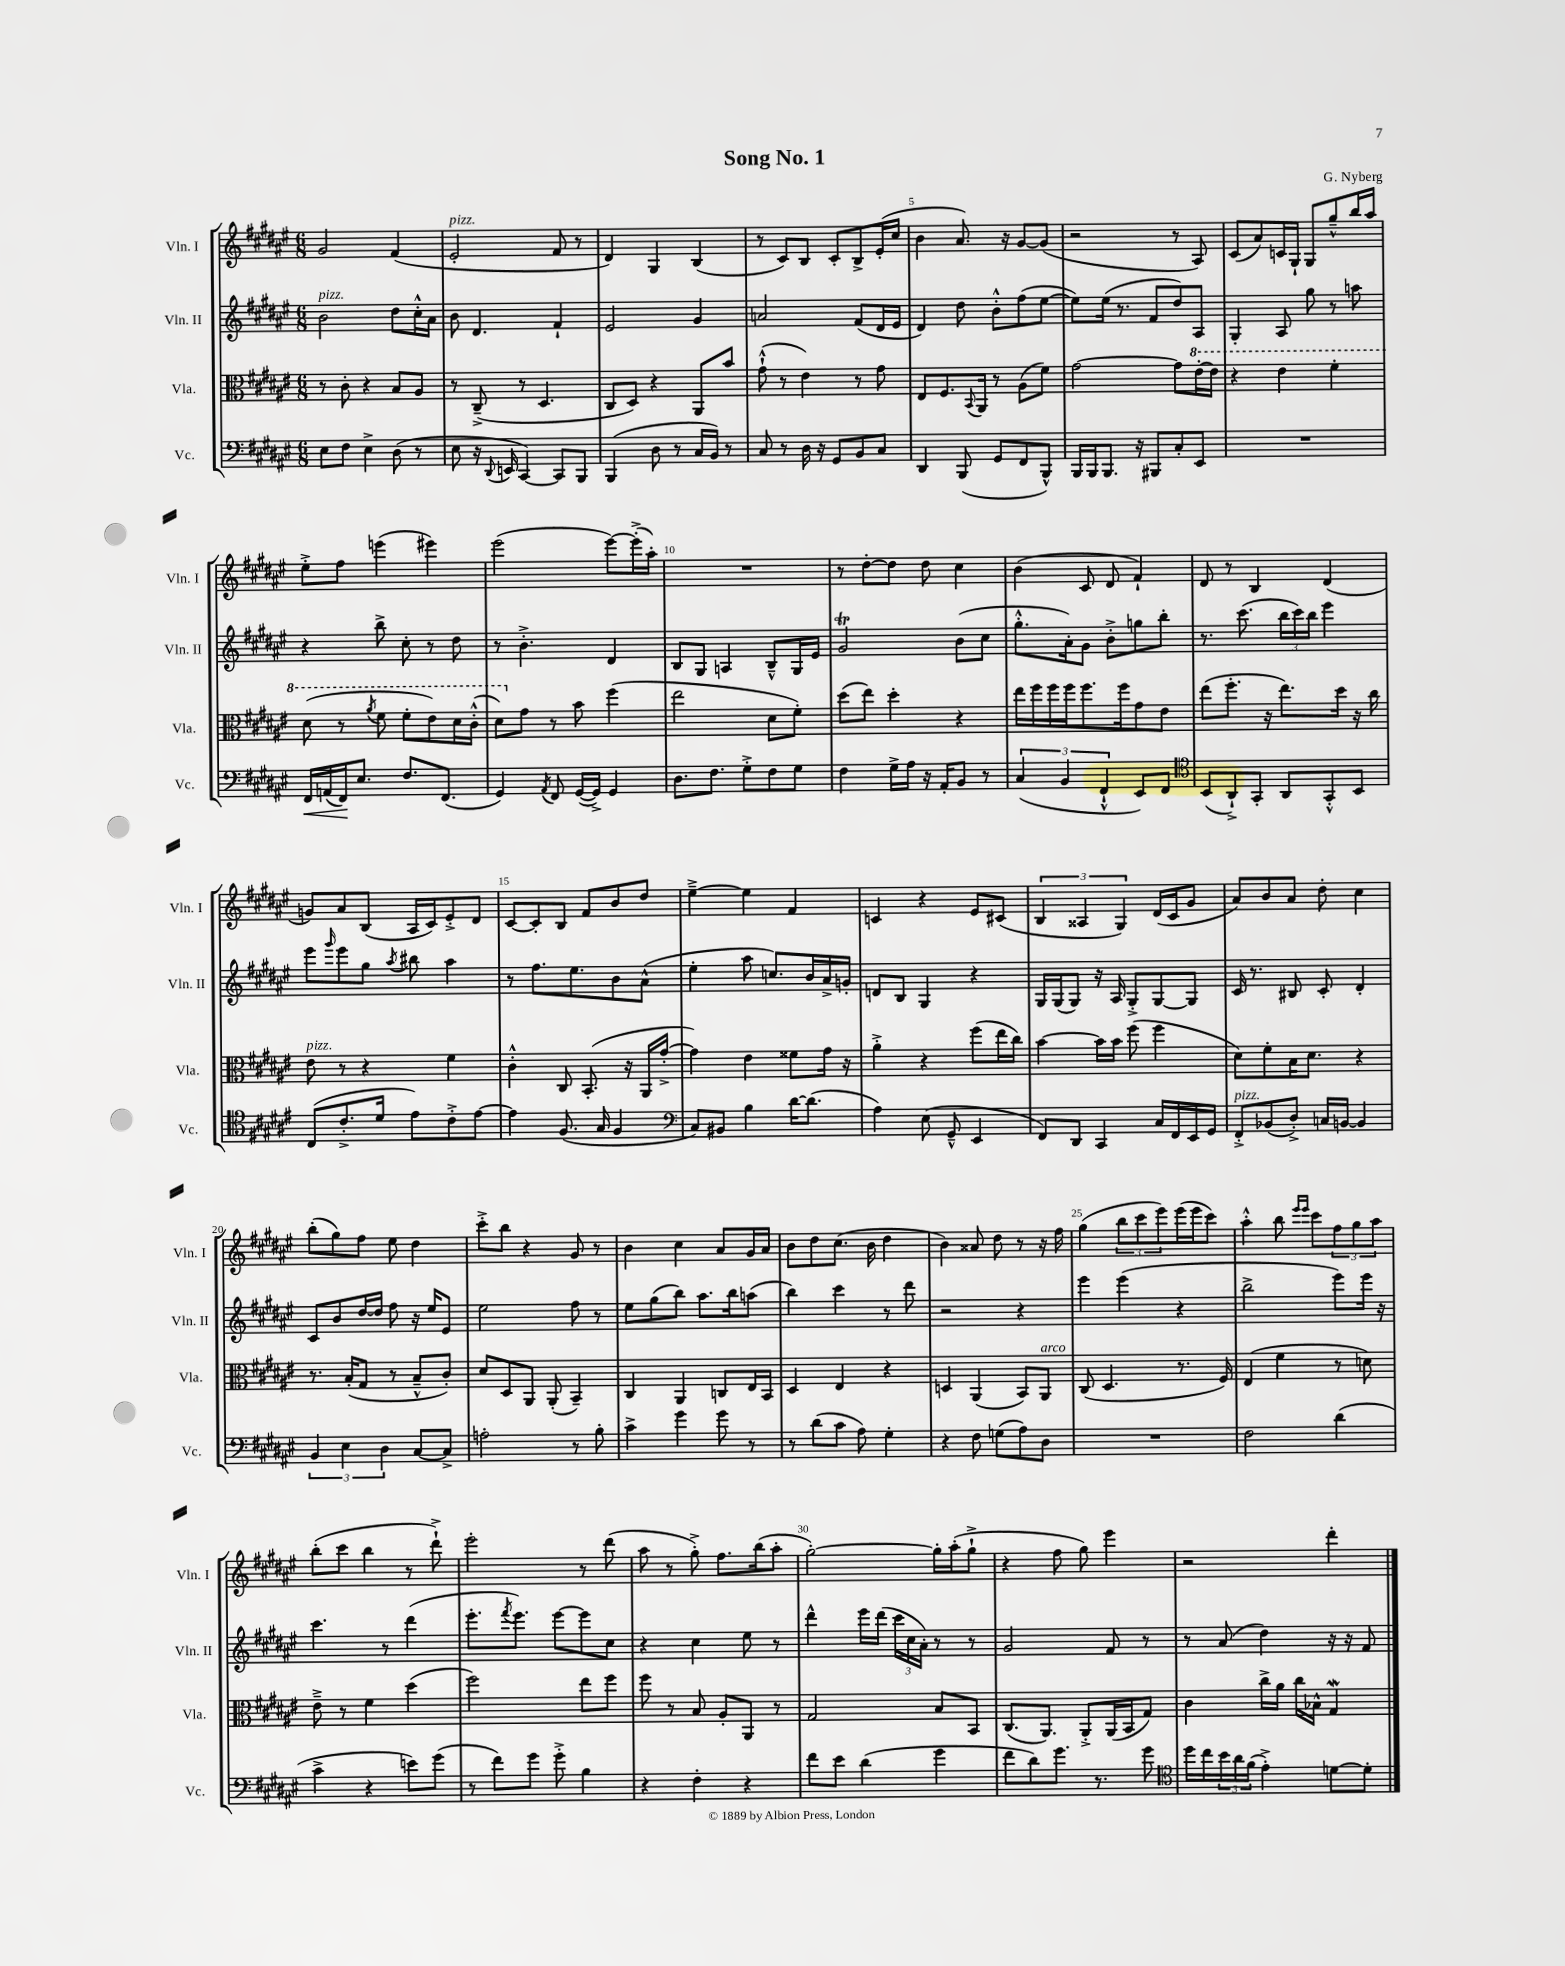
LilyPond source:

\header { title = "Song No. 1" composer = "G. Nyberg" }
<<
\new StaffGroup <<
\new Staff = "s0" \with { instrumentName = "Vln. I" shortInstrumentName = "Vln. I" } {
    \clef treble \key fis \major \numericTimeSignature \time 6/8
    gis'2 fis'4( |
    eis'2-.^\markup { \italic "pizz." } fis'8 r8 |
    dis'4) gis4 b4( |
    r8 cis'8) b8 cis'8-. b8-> eis'16-.( cis''16 |
    b'4 ais'8.) r16 gis'8~ gis'8( |
    r2 r8 ais8) |
    cis'8( ais'8) c'16 gis16-! gis8 gis''8---^ b''16 ais''16 |
    eis''8-.-> fis''8 e'''4( eis'''4) |
    eis'''2( eis'''8~) eis'''16-.->( ais''16-.) |
    R2. |
    r8 dis''8~-. dis''8 dis''8 cis''4 |
    b'4( cis'8 dis'8 fis'4-!) |
    dis'8 r8 b4 dis'4( |
    g'8) ais'8 b8( ais16 cis'16) eis'8-.-> dis'8 |
    cis'8~ cis'8-. b8 fis'8 b'8 dis''8 |
    eis''4~---> eis''4 fis'4 |
    c'4 r4 eis'8 cis'8( |
    \tuplet 3/2 { b4 aisis4 gis4) } dis'16( cis'16 gis'8 |
    ais'8) b'8 ais'8 dis''8-. cis''4 |
    b''8-.( gis''8) fis''8 eis''8 dis''4 |
    cis'''8-.-> b''8 r4 gis'8 r8 |
    b'4 cis''4 ais'8 gis'16 ais'16 |
    b'8 dis''8 cis''8.( b'16 dis''4 |
    b'4) aisis'8 dis''8 r8 r16 fis''16 |
    gis''4( \tuplet 3/2 { b''8 cis'''8 eis'''8) } eis'''16( eis'''16 cis'''8) |
    ais''4-.-^ b''8 \grace { eis'''16 eis'''16 } cis'''8 \tuplet 3/2 { fis''8 gis''8 ais''8 } |
    b''8-.( cis'''8 b''4 r8 dis'''8-!->) |
    eis'''2-. r8 dis'''8( |
    ais''8 r8 gis''8-.->) fis''8. b''16( ais''8-. |
    gis''2~-.) gis''16-. ais''16-.( gis''8-!-> |
    r4 fis''8 gis''8) eis'''4 |
    r2 dis'''4-. \bar "|." |
}
\new Staff = "s1" \with { instrumentName = "Vln. II" shortInstrumentName = "Vln. II" } {
    \clef treble \key fis \major \numericTimeSignature \time 6/8
    b'2^\markup { \italic "pizz." } dis''8 cis''16-.-^ ais'16 |
    b'8 dis'4. fis'4-! |
    eis'2 gis'4 |
    a'2 fis'8( dis'16 eis'16 |
    dis'4) dis''8 b'8-.-^ fis''8( eis''8~ |
    eis''8) eis''16( r8. fis'8 dis''8) ais8 |
    gis4-. ais8 gis''8 r8 a''8 |
    r4 b''8-> cis''8-. r8 dis''8 |
    r8 b'4.-.-> dis'4 |
    b8 gis8 a4 b8---^ gis16 eis'16 |
    gis'2\trill b'8( cis''8 |
    gis''8.-.-^ ais'16-.) gis'8 b'8-.-> g''8 b''8-. |
    r8. cis'''8.( \tuplet 3/2 { b''16 cis'''16) b''16 } eis'''4 |
    eis'''8 \grace { gis'''16 } eis'''8 gis''8 \acciaccatura { ais''8 } bis''8 ais''4 |
    r8 fis''8. eis''8. b'8 ais'8-^( |
    eis''4-. ais''8 c''8.) b'16 ais'16-> g'16-. |
    d'8 b8 gis4 r4 |
    gis16 gis16( gis8) r16 ais16 gis8-.-> gis8~ gis8 |
    cis'16 r8. bis8 cis'8-. dis'4-. |
    cis'8 b'8 dis''16~ dis''16 fis''8 r16 eis''16 eis'8 |
    eis''2 fis''8 r8 |
    eis''8 gis''8( b''8) ais''8. b''16 a''8( |
    b''4) cis'''4 r8 dis'''8 |
    r2 r4 |
    eis'''4 eis'''4( r4 |
    b''2-> eis'''8) eis'''16 r16 |
    cis'''4. r8 dis'''4( |
    eis'''8.-. \acciaccatura { fis'''8 } eis'''8.) eis'''8~ eis'''8 cis''8 |
    r4 cis''4 eis''8 r8 |
    dis'''4-^ eis'''16 dis'''16( \tuplet 3/2 { cis'''16 cis''16 ais'16-.) } r8 r8 |
    gis'2 fis'8 r8 |
    r8 ais'8( dis''4) r16 r16 fis'8 \bar "|." |
}
\new Staff = "s2" \with { instrumentName = "Vla." shortInstrumentName = "Vla." } {
    \clef alto \key fis \major \numericTimeSignature \time 6/8
    r8 cis'8-. r4 b8 ais8 |
    r8 cis8--->( r8 dis4. |
    cis8 dis8) r4 ais,8 b'8 |
    gis'8-!-^( r8 eis'4) r8 gis'8 |
    eis8 fis8. \appoggiatura { b,8 } ais,16 r8 ais8( fis'8) |
    gis'2~ gis'8 \ottava #1 eis''16~-. eis''16 |
    r4 eis''4 fis''4-. |
    dis''8( r8 \acciaccatura { ais''8 } fis''8 fis''8-. eis''8) dis''16 cis''16-.-^( |
    dis''8) \ottava #0 gis'8 r8 b'8 fis''4( |
    eis''2 dis'8 fis'8-.) |
    dis''8( eis''8) dis''4-. r4 |
    eis''16 fis''16 fis''16 fis''16 fis''8. fis''16 gis'8 eis'8 |
    eis''8( fis''8.-. r16 eis''8.) dis''16 r16 cis''16 |
    eis'8^\markup { \italic "pizz." } r8 r4 fis'4 |
    cis'4-.-^ cis8 b,8.-.( r16 ais,16 gis'16~-.-> |
    gis'4) eis'4 fisis'8 gis'16 r16 |
    ais'4-.-> r4 fis''8( eis''16 cis''16) |
    b'4~ b'16 b'16 fis''8( fis''4 |
    dis'8) fis'8-. b16 dis'8. r4 |
    r8. b16-.( gis8 r8 b8---^ cis'8-.) |
    dis'8 dis8 ais,8 ais,8-.( b,4--) |
    cis4 ais,4 c8 eis16 b,16 |
    dis4 eis4 r4 |
    d4 ais,4( b,8) ais,8^\markup { \italic "arco" } |
    cis8( dis4. r8. fis16) |
    eis4( fis'4 r8 d'8) |
    eis'8---> r8 fis'4 dis''4( |
    fis''2) eis''8 fis''8 |
    fis''8 r8 b8 ais8-. ais,8 r8 |
    gis2 b8 b,8 |
    cis8.( ais,8.) ais,8-.-> ais,16( b,16 gis8) |
    cis'4 cis''16-> ais'16 cis''16 bes16-^ gis4\mordent \bar "|." |
}
\new Staff = "s3" \with { instrumentName = "Vc." shortInstrumentName = "Vc." } {
    \clef bass \key fis \major \numericTimeSignature \time 6/8
    eis8 fis8 eis4-> dis8( r8 |
    eis8 r16 \appoggiatura { dis,8 } e,16 cis,4~) cis,8 b,,8 |
    b,,4( dis8 r8 cis16 b,16) r8 |
    cis8 r8 dis16 r16 gis,8 b,8 cis8 |
    dis,4 b,,8( gis,8 fis,8 b,,8-^) |
    b,,16 b,,16 b,,8. r16 bis,,8 cis8-. eis,8 |
    R2. |
    fis,16\< a,16( fis,16\!) eis8. fis8. fis,8.( |
    gis,4) \acciaccatura { ais,8 } fis,8 gis,16~( gis,16->) gis,4 |
    dis8. fis8. gis8-.-> fis8 gis8 |
    fis4 gis16-> ais16 r16 ais,16-. b,8 r8 |
    \tuplet 3/2 { cis4( b,4 fis,4-!-^ } eis,8) fis,8 |
    \clef tenor b,8( ais,8-!->) gis,8-. ais,8 gis,8-.-^ b,8 |
    cis8( cis'8.-.-> dis'16 eis'8) cis'8-.-> eis'8~ |
    eis'4 fis8.( gis16 fis4 |
    \clef bass cis8) bis,8 b4 dis'16~ dis'8.( |
    ais4) eis8( gis,8---^ eis,4 |
    fis,8) dis,8 cis,4 cis16 fis,16 eis,16 gis,16 |
    fis,8-.->^\markup { \italic "pizz." } bes,8( dis8-.->) c16 b,16~ b,4 |
    \tuplet 3/2 { b,4 eis4 dis4 } cis8~ cis8-> |
    a2-. r8 b8-. |
    cis'4-> gis'4 gis'8 r8 |
    r8 dis'8( cis'8 ais8) gis4-. |
    r4 fis8 g8( ais8) dis8 |
    R2. |
    fis2 dis'4( |
    cis'4-> r4 e'8) gis'8( |
    r8 fis'8) gis'8 gis'8-.-> b4 |
    r4 fis4-. r4 |
    fis'8 eis'8 dis'4( gis'4 |
    fis'8 dis'8) gis'8. r8. gis'8 |
    \clef tenor dis''16 cis''16 \tuplet 3/2 { b'16 ais'16 fis'16( } eis'4-.->) d'8~ d'8-. \bar "|." |
}
>>
>>
\layout { \context { \Score \override BarNumber.break-visibility = ##(#f #t #t) barNumberVisibility = #(every-nth-bar-number-visible 5) } }
